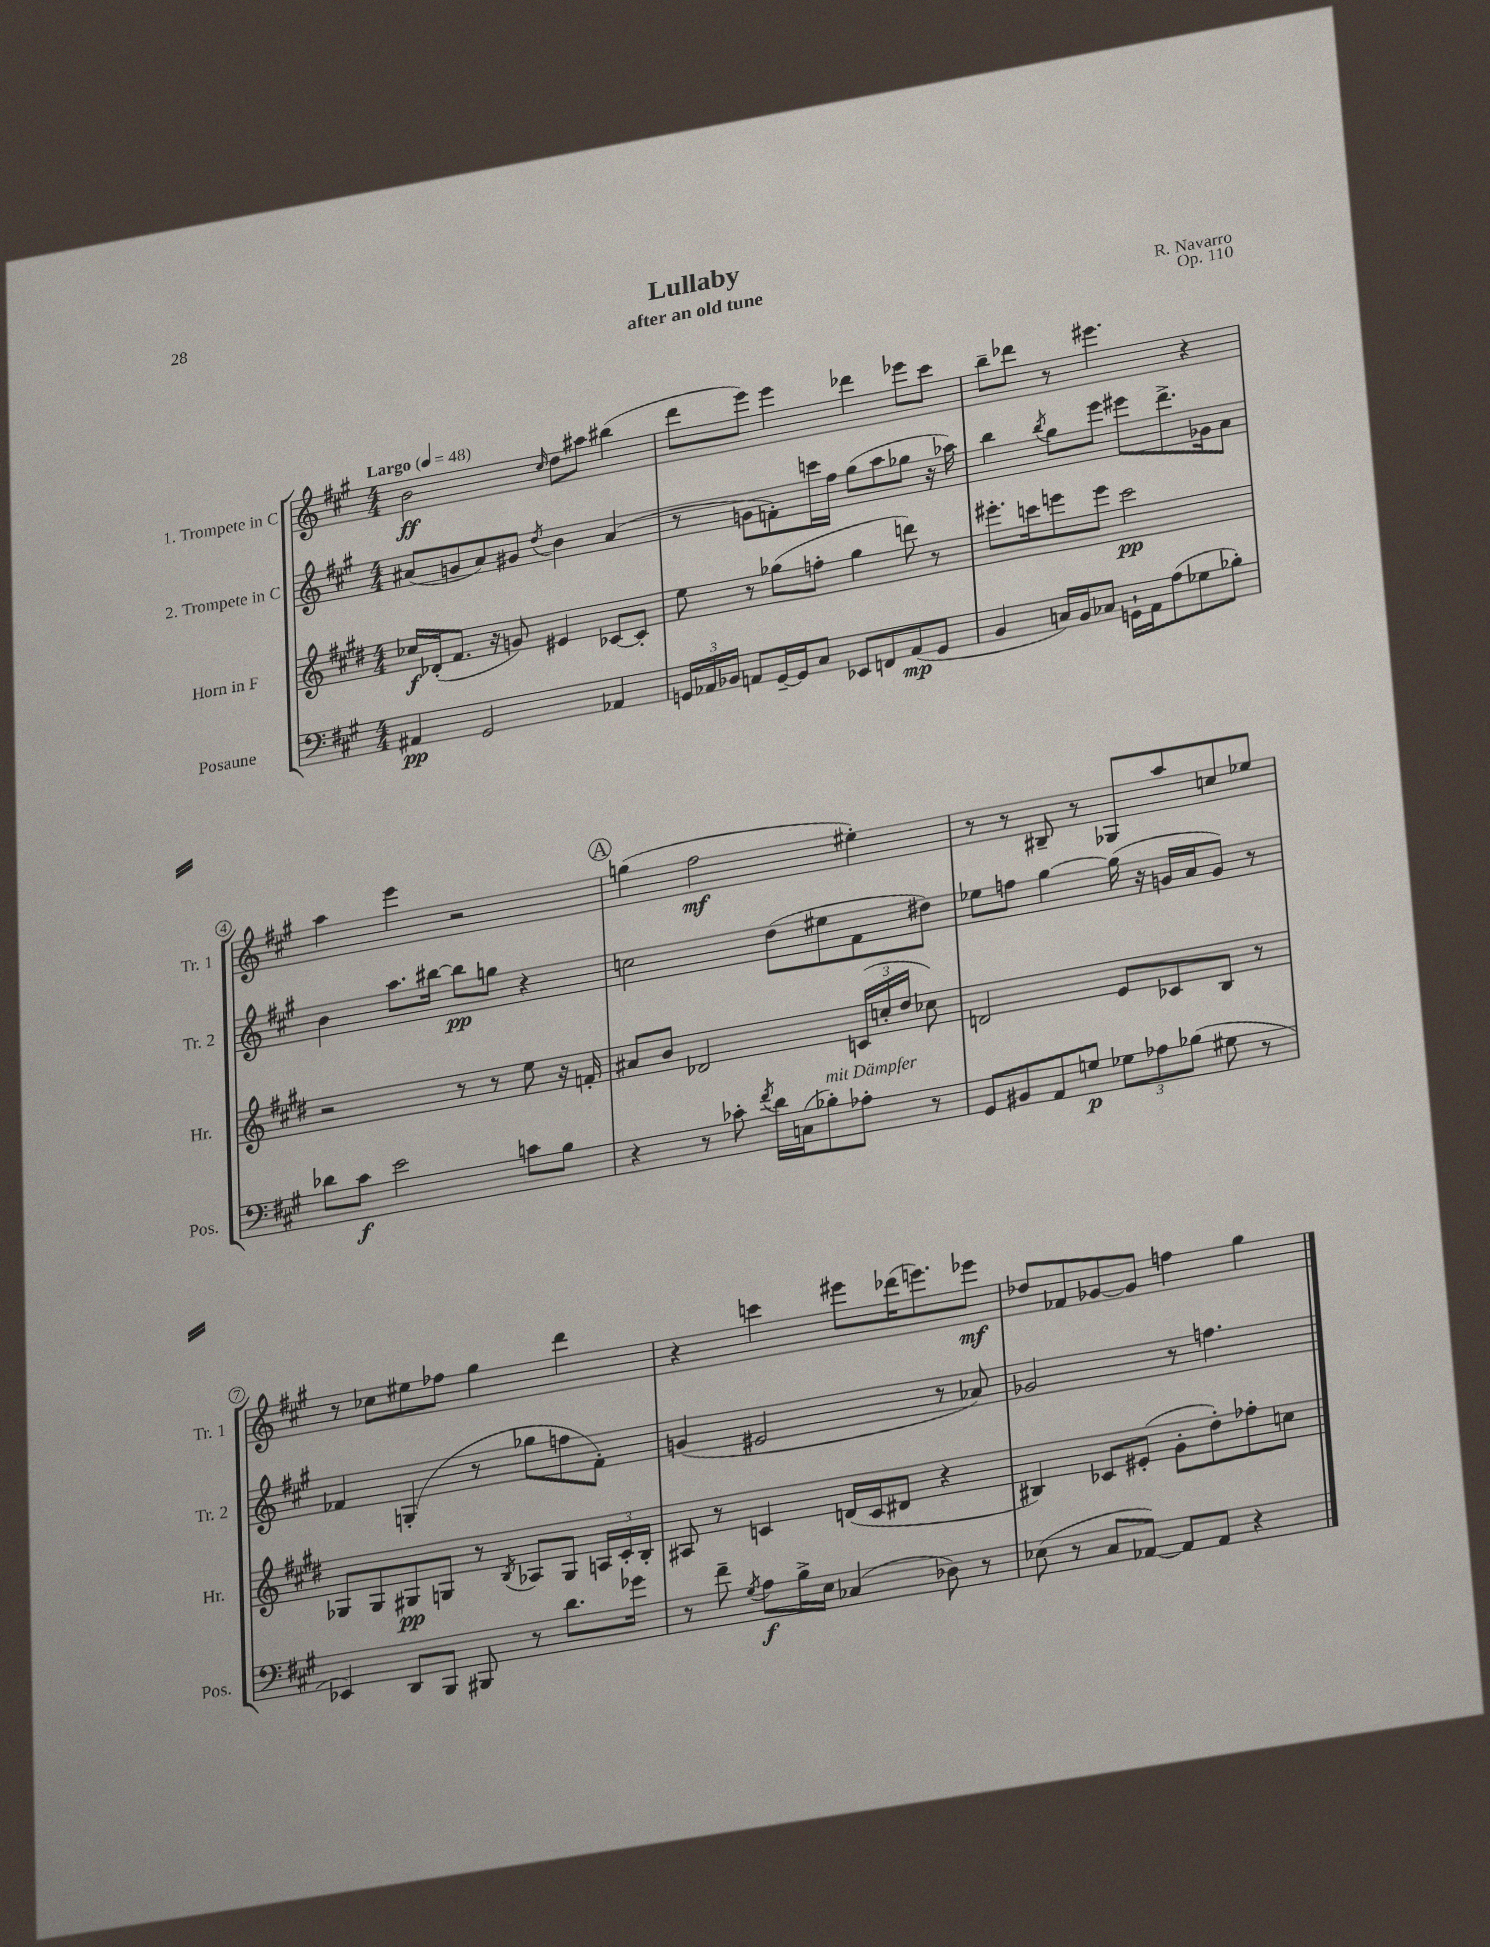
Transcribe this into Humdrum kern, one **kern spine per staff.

**kern	**kern	**kern	**kern
*staff4	*staff3	*staff2	*staff1
*clefF4	*clefG2	*clefG2	*clefG2
*k[f#c#g#]	*k[f#c#g#d#]	*k[f#c#g#]	*k[f#c#g#]
*M4/4	*M4/4	*M4/4	*M4/4
*MM48	*MM48	*MM48	*MM48
4AA#	16cc-	(8a#	2b
.	(16d-'	.	.
.	8.f#	8g	.
2GG#	.	8a#)	.
.	16r	.	.
.	8g)	8g#	.
.	.	8qdd	16qqcc#
.	4e#	4b	8dd
.	.	.	8aa#
4AA-	[8c-	(4a#	(4bb#
.	8c-']	.	.
=	=	=	=
24GG	8ee	8r	8ddd
24AA-	.	.	.
24BB-	.	.	.
8AA	8r	8g	8eee)
[16GG~	(8gg-	8f')	4eee
16GG]	.	.	.
8C#	8ff'	16ccc	.
.	.	16ff#	.
8EE-	4gg-	(8gg#	4ddd-
8FF	.	8aa	.
(8AA	8ddd)	8gg-	8eee-
8GG	8r	16r	8ccc#
.	.	16aa-)	.
=	=	=	=
4BB	8.eee#'	4bb	8bb~
.	.	.	8ddd-
.	16ccc	.	.
.	.	8qbb	.
16C)	8eee	8gg#	8r
16BB	.	.	.
8C-	8eee	8eee	4.eee#
16GG`	2ccc	8eee#	.
16AA	.	.	.
(8A	.	8.ddd^	.
8G-	.	.	4r
.	.	16g-	.
8B-')	.	8a	.
=	=	=	=
8d-	2r	4b	4aa
8c#	.	.	.
2e	.	8.aa	4eee
.	.	[16bb#	.
.	8r	8bb#]	2r
.	8r	8gg	.
8c	8ee	4r	.
8B	16r	.	.
.	16f'	.	.
=	=	=	=
4r	8a#	2cc	(4gg
.	8b	.	.
8r	2d-	.	2ff#
8c-'	.	.	.
8qf#	.	.	.
16d	.	(8dd	.
(16C	.	.	.
8B-')	.	8ee#	.
8A-'	(24c	8f#	4ee#')
.	24cc'	.	.
.	24dd#	.	.
8r	8cc-)	8dd#)	.
=	=	=	=
8GG#	2d	8ee-	8r
8BB#	.	8ff	8r
8AA	.	[4gg#	8B#~
8G	.	.	8r
12G-	8e	(16gg#]	8G-
.	.	16r	.
12A-	.	.	.
.	8c-	16g	8aa
(12B-	.	.	.
.	.	16a	.
8G#	8B	8g)	8cc
8r	8r	8r	8ee-
=	=	=	=
4EE-)	8G-	4f-	8r
.	8G-	.	8cc-
8DD	8G#	(4G'	8ee#
8BBB	8G	.	8ff-
8BBB#	8r	8r	4gg#
.	8qB	.	.
8r	8A-	8gg-	.
8.d	8G	8ff	4ddd
.	24A	8f-')	.
.	24c#'	.	.
16g-	.	.	.
.	24B'	.	.
=	=	=	=
8r	8A#	(4g	4r
8f#~	8r	.	.
8qG#	.	.	.
8A	4c	2e#	4ccc
16B^	.	.	.
16E	.	.	.
(4C-	(16d	.	8eee#
.	16c	.	.
.	8d#	.	(16ddd-
.	.	.	8.eee)
8D-)	4r	8r	.
8r	.	8a-)	8eee-
=	=	=	=
(8E-	4B#)	2g-	8dd-
8r	.	.	8f-
8C#	8c-	.	[8g-
[8AA-)	(8e#'	.	8g-]
8AA-]	8g#'	8r	4ff
8AA-	8dd#')	4.ff	.
4r	8ff-'	.	4gg#
.	8cc	.	.
==	==	==	==
*-	*-	*-	*-
